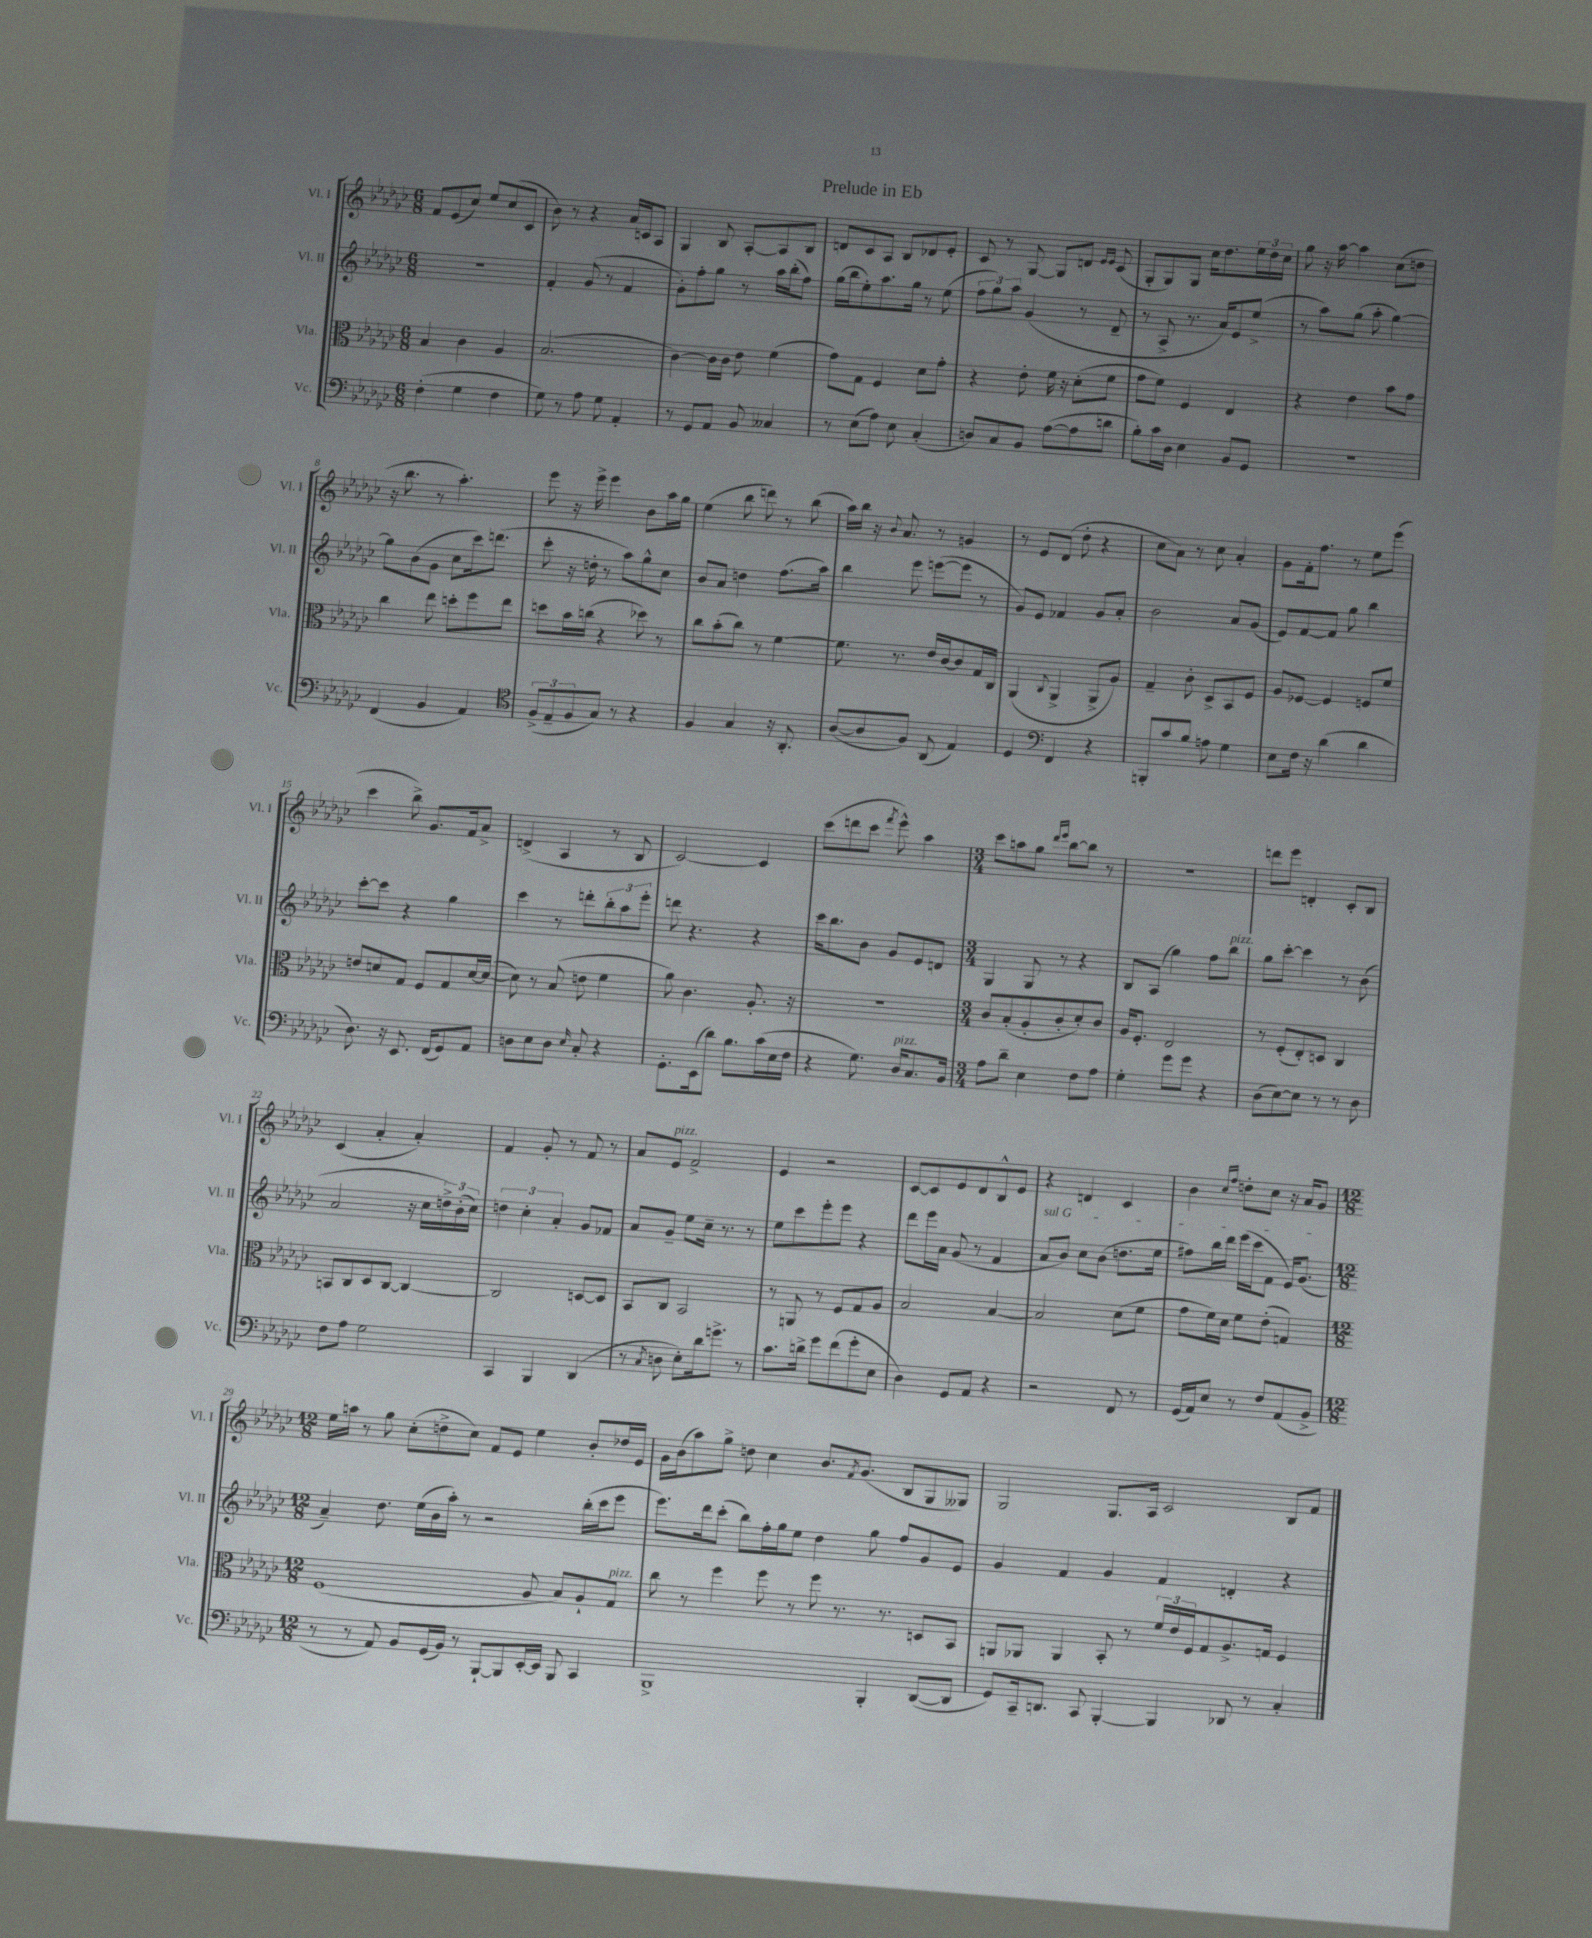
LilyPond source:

\header { title = "Prelude in Eb" }
<<
\new StaffGroup <<
\new Staff = "s0" \with { instrumentName = "Vl. I" shortInstrumentName = "Vl. I" } {
    \clef treble \key ges \major \numericTimeSignature \time 6/8
    f'8 ees'8( ces''8) ees''8 ces''8( ces'8 |
    bes'8) r8 r4 aes'16 c'16 aes8 |
    ges4 bes8 aes8~-. aes8 bes8 |
    d'8 ces'8 aes8 bes8 des'8 ees'8-. |
    ces'8 r8 ges8~ ges8 d'8 \grace { ees'16 ees'16 } ces'8( |
    ges8-. ges8) ges8 ces''16 des''8. \tuplet 3/2 { ees''16 des''16 ces''16 } |
    ges''8 r16 aes''16~ aes''4 ces''8( d''8 |
    r16 bes''8. r8 aes''4.-.) |
    ees'''8 r16 ees'''16-> ees'''4 bes'8 aes''16 ges''16 |
    ees''4( bes''8 d'''8) r8 bes''8( |
    aes''16) bes''16 r16 \appoggiatura { bes'8 } aes'8. r8 g'4 |
    r8 ees'8 des'8( des''8-. r4 |
    ces''8 aes'8) r8 ces''8 aes'4-. |
    ges'8 f'16-. f''8. r8 ees''8 ees'''8( |
    ces'''4 bes''8->) ges'8. f'16 aes'8-> |
    d'4->( aes4 r8 bes8 |
    ces'2~) ces'4 |
    ces'''8( d'''8 ces'''8 \acciaccatura { f'''8 } ees'''8-^) aes''4 |
    \numericTimeSignature \time 3/4 ces'''8 a''8 ges''8 \grace { des'''16 ees'''16 } bes''8~ bes''8 r8 |
    R2. |
    d'''8 ees'''8 d'4-. ces'8-. bes8 |
    ces'4( aes'4-. aes'4-.) |
    f'4 ges'8-. r8 f'8 r8 |
    aes'8 ees'8^\markup { \italic "pizz." } f'2-> |
    ees'4 r2 |
    ces'8~ ces'8 ees'8 des'8 bes8-^ ees'8 |
    r4 d'4 ces'4 |
    bes'4 \grace { ces''16 f''16 } d''8-. ces''8 r16 aes'16 ges'8 |
    \numericTimeSignature \time 12/8 ees''16 a''16 r8 ges''8 ces''8-.( d''8-> ces''8) f'8 ees'8 ees''4 bes'8-. des''16 ees'16 |
    ges'16 bes'16( aes''8) ges''8-> d''8 ces''4 bes'8. \acciaccatura { f'8 } ges'8.( bes8 ges8 geses8) |
    ges2 ges8. aes16 ces'2 bes8 f'8 \bar "|." |
}
\new Staff = "s1" \with { instrumentName = "Vl. II" shortInstrumentName = "Vl. II" } {
    \clef treble \key ges \major \numericTimeSignature \time 6/8
    R2. |
    f'4-. ges'8( r8 f'4 |
    ges'8-.) f''8-. ges''8 r8 aes''16 bes''16-.( f''8) |
    ges''16( bes''16 ees''8-.) aes''8. ges''16 r8 ees''8( |
    \tuplet 3/2 { f''8 ges''8) aes''8 } ges'4( r8 des'8-- |
    r8 aes8-> r8. aes'16) ees'8 ees''8->( |
    r8 aes''8) ges''8( aes''8-. ges''4~) |
    ges''8 bes'8( ges'8 ces''8 ces'''16) d'''8.( |
    ces'''8-. r16 d''16-. r8 aes''8) ges''8-^ ces''8 |
    bes'8 aes'8 d''4 f''8.( aes''16) |
    bes''4 ees'''8 e'''8~( e'''8 r8 |
    ges'8) ees'8 fes'4 ges'8 aes'8-. |
    bes'2 aes'8 ges'8( |
    ees'8) f'8~ f'8 ges''8 bes''4 |
    ces'''8~-. ces'''8 r4 ges''4 |
    ces'''4 r8 d'''8-. \tuplet 3/2 { bes''8-. aes''8 ees'''8-. } |
    d'''8 r4. r4 |
    ces'''16 bes''8. bes'8 ges'8 ees'8 d'8 |
    \numericTimeSignature \time 3/4 ges4 ges8 r8 r4 |
    bes8 aes8( ges''4) f''8 bes''8^\markup { \italic "pizz." } |
    ges''8 ces'''8~-. ces'''4 r8 bes'8( |
    aes'2 r16 ces''16 \tuplet 3/2 { d''16->) bes'16-.( ces''16) } |
    \tuplet 3/2 { d''4 ces''4-. aes'4-. } ges'8 fes'8 |
    aes'8 ges'8-- ees''8 ces''16-- r8. r8 |
    ees''8 ces'''8 ees'''8-. ees'''8 r4 |
    des'''8 ees'''16 aes'16 ges'8( r8 f'4 |
    \once \override TextSpanner.bound-details.left.text = \markup { \italic "sul G" } aes'8\startTextSpan bes'8) ces''8 bes'8( d''8. ees''16 |
    fis''8) bes''16 des'''16 ees'''16( ces'''16 f'8 ees'16) ges'8.\stopTextSpan( |
    \numericTimeSignature \time 12/8 aes'4--) des''8. ees''16( bes'16 aes''16-.) r8 r2 bes''16-.( ces'''16 ees'''8 |
    ees'''8.) des'''16 ces'''8-.( bes''8) f''16-. ges''16 ees''8 des''4 ges''8 f''8 ges'8 ees'8 |
    ges'4 f'4 ges'4 f'4 d'4-. r4 \bar "|." |
}
\new Staff = "s2" \with { instrumentName = "Vla." shortInstrumentName = "Vla." } {
    \clef alto \key ges \major \numericTimeSignature \time 6/8
    bes4 ces'4 aes4 |
    bes2.( |
    ces'4~) ces'16 ces'16 ees'8 f'4( |
    ges'8) ges8 f4 des'8 ges'8-. |
    r4 ees'8-. f'16 r16 des'8-.( f'8 |
    ges'8 f'8) f4 ees4 |
    r4 ees'4 bes'8 ges'8 |
    ces''4 ees''8 d''8-. f''8 ees''8 |
    d''8 bes'16 c''16( r4 des''8) r8 |
    ces''8 bes'8-.( ces''8) r8 f'4~ |
    f'8. r8. ees'16 ces'16~ ces'8 ges16 ces16 |
    aes,4( \appoggiatura { ces8 } aes,4-> aes,8-> aes8) |
    ges4-- ces'8-. des8-> bes,8 f8 |
    aes8 fes8~ fes4 f8 f'8 |
    e'8 d'8 ges8 f8 ges8 d'16~ d'16~( |
    d'8) r8 bes8( e'8 f'4 |
    aes'8) ces'4. aes8.-. r16 |
    R2. |
    \numericTimeSignature \time 3/4 ces'8 bes8-.( aes8-. ces'8-. des'8-.) ces'8 |
    aes16 f8.-. ees2 |
    r8 f8-.( ees8-.) d8 ces4 |
    b,8 ces8 des8 ces8~ ces4~ |
    ces2 d8~ d8 |
    bes,8 ces8 bes,2 |
    r8 a,8 r8 f8 ges8 aes8 |
    bes2 bes4~ |
    bes2 des'8( f'8 |
    ges'8 f'16) des'16 f'8 ees'8-.( g4) |
    \numericTimeSignature \time 12/8 f1( aes8 bes8) aes8-! ges8^\markup { \italic "pizz." } |
    ces''8 r8 f''4 f''8 r8 f''8 r8. r8. d8 bes,8 |
    a,8 aes,8 aes,4 bes,8-. r8 \tuplet 3/2 { f'16 ees'16 f16 } ges8 aes8.-> g16 f4 \bar "|." |
}
\new Staff = "s3" \with { instrumentName = "Vc." shortInstrumentName = "Vc." } {
    \clef bass \key ges \major \numericTimeSignature \time 6/8
    f4-.( ges4 f4 |
    ges8) r8 aes8 ges8 aes,4-. |
    r8 ges,8 aes,8 bes,8 ceses4 |
    r8 ees8( aes8) ees8 ces4-.( |
    d8) ces8 bes,8 aes8~( aes8 d'8 |
    bes8-.) ces'16 des16 ees4 bes,8 ges,8 |
    R2. |
    f,4( bes,4 aes,4) |
    \clef tenor \tuplet 3/2 { f8->( ees8-- f8 } ges8) r8 r4 |
    f4 ges4 r16 aes,8.-. |
    aes8~( aes8 f8) aes,8( ees4) |
    des4 \clef bass f,4 r4 |
    b,,8-. ces'8 bes8 a8 ges4 |
    ees8 f16 r16 des'4( des'4 |
    des8.) r16 ees,8. f,16( ges,8) aes,8 |
    d8 ees8 d8 \grace { ees16 } ces8-. r4 |
    ges,8.-. ees,16( des'8) bes8. ces'16( ees16 f16 |
    r4 ges8.) des16^\markup { \italic "pizz." } ces8. bes,16 |
    \numericTimeSignature \time 3/4 aes8 des'8-- ees4 f8 aes8 |
    ges4-. ges'8 ges'8 r4 |
    des8( ees8~) ees8 r8 r8 des8 |
    f8 aes8 ges2 |
    ces,4 bes,,4 des,4( |
    r8 \acciaccatura { ces8 } d8 ees8-.) des'16 g'8.-> r8 |
    ces'8. d'16-> ges'8 f'8( ges'8-. ees8 |
    des4) ges,8 aes,8 r4 |
    r2 f,8 r8 |
    ges,16( aes,16) ees8 r8 f8 aes,8( bes,8-> |
    \numericTimeSignature \time 12/8 r8 r8 aes,8) bes,8 ges,16( bes,16) r8 bes,,8~-! bes,,8 ees,16~-. ees,16 bes,,8 ces,4 |
    bes,,1-> bes,,4-. des,8~( des,8 |
    ges,8) ces,16-- d,8. ces,8 bes,,4~-. bes,,4 des,8 r8 ces4-. \bar "|." |
}
>>
>>
